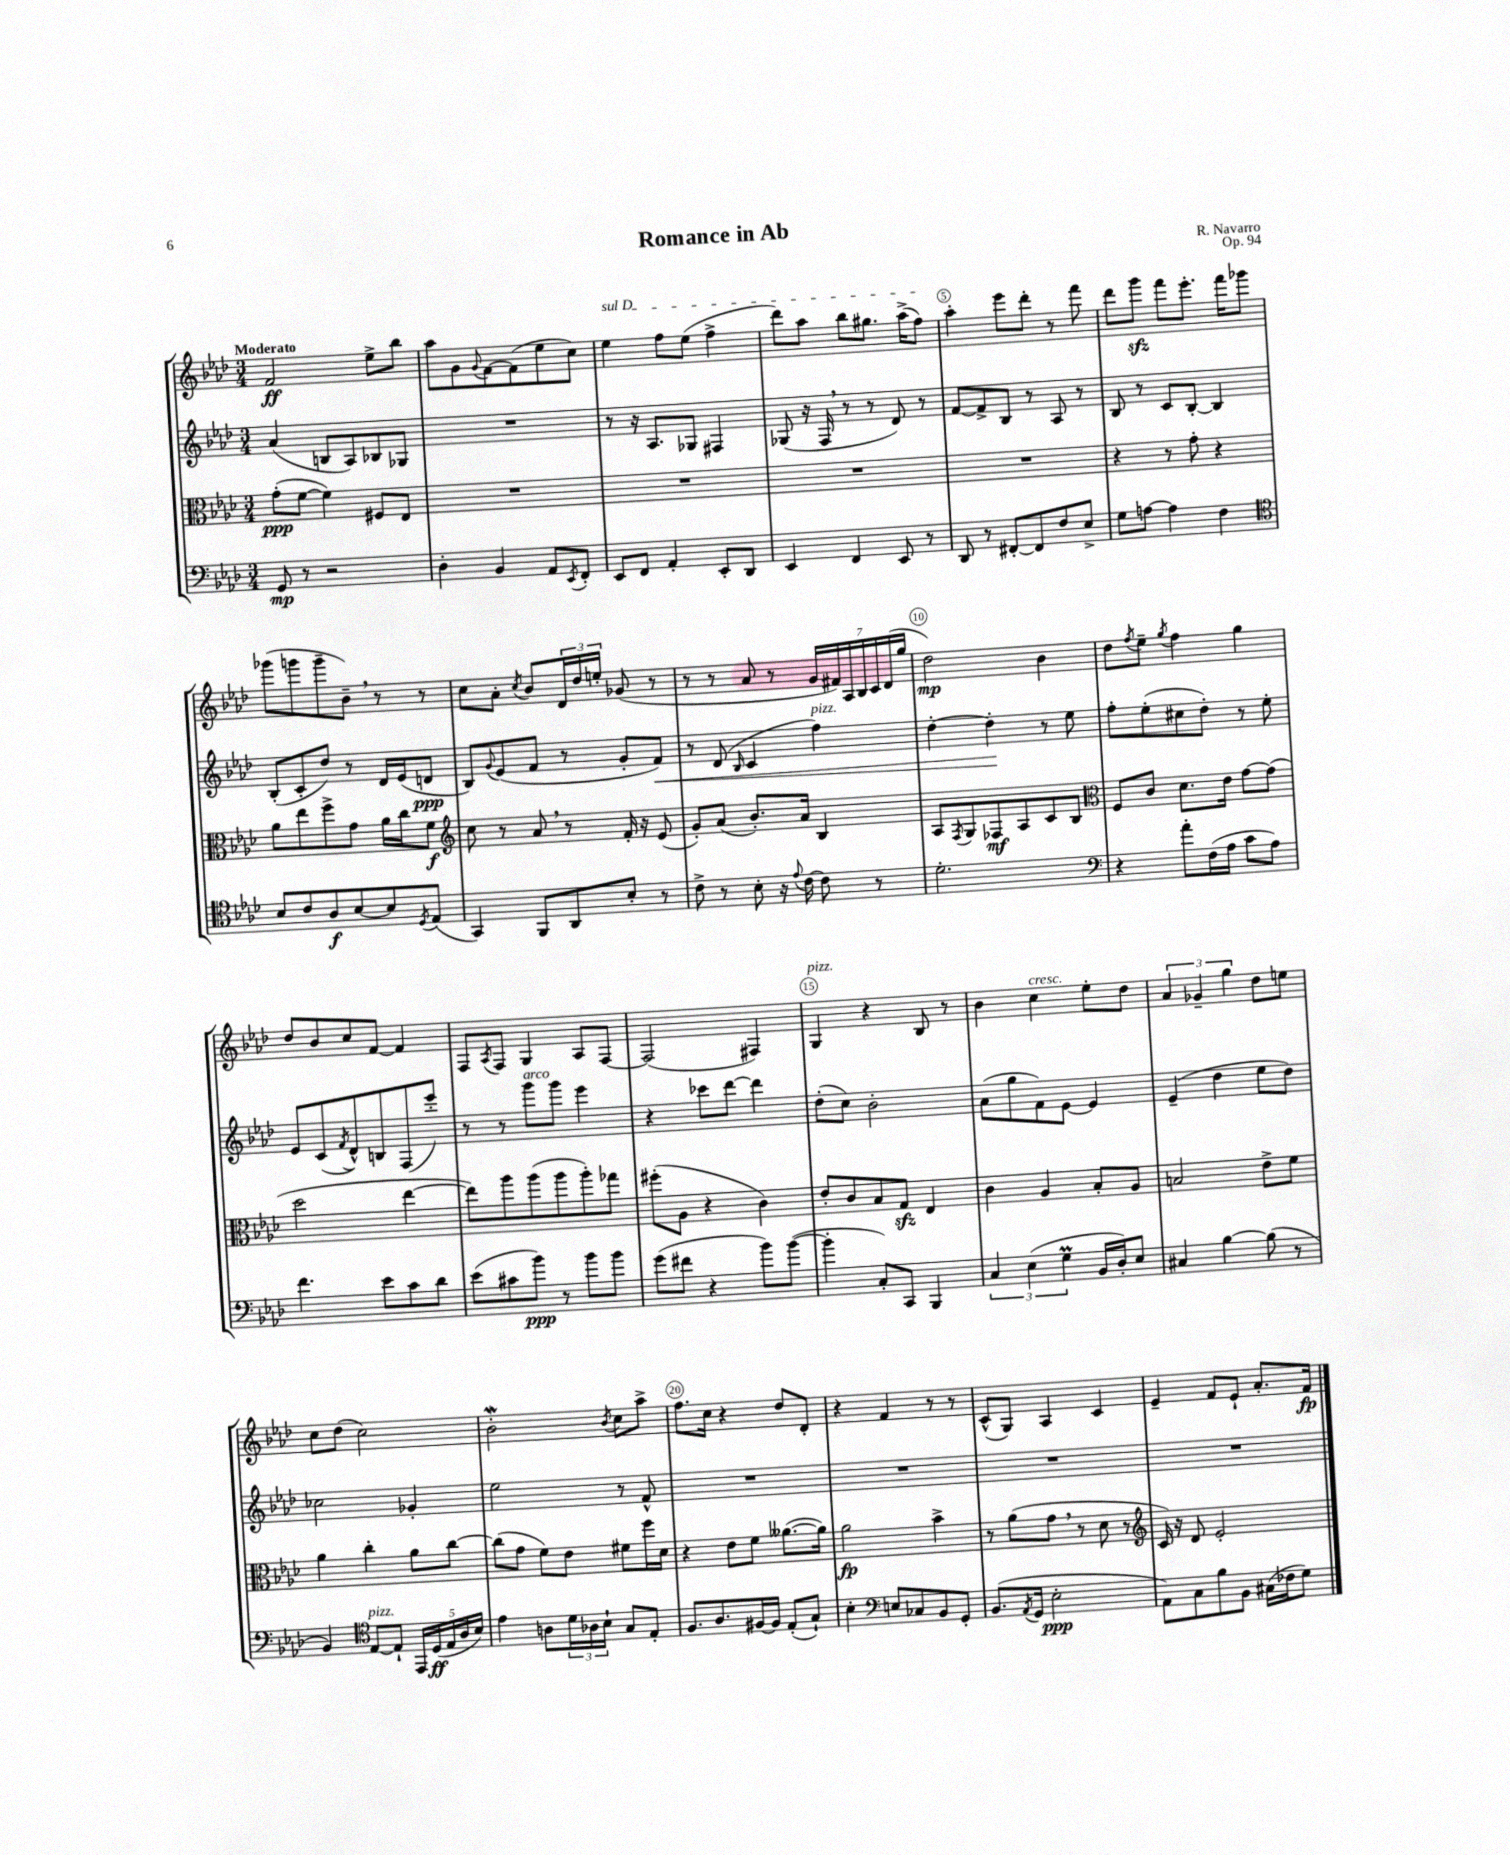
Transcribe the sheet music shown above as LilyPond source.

\header { title = "Romance in Ab" composer = "R. Navarro" opus = "Op. 94" }
<<
\new StaffGroup <<
\new Staff = "s0" {
    \clef treble \key aes \major \numericTimeSignature \time 3/4 \tempo "Moderato"
    f'2\ff ees''8-> bes''8 |
    aes''8 g'8 \appoggiatura { g'8 } f'8~ f'8( ees''8 c''8) |
    \once \override TextSpanner.bound-details.left.text = \markup { \italic "sul D" } ees''4\startTextSpan f''8 ees''8( f''4-> |
    des'''8) aes''8 bes''8 gis''8. aes''16->( f''8\stopTextSpan) |
    aes''4-. ees'''8 des'''8-. r8 f'''8 |
    des'''8 g'''8\sfz f'''8 ees'''8.-. f'''16 ges'''8 |
    ges'''8( g'''8 g'''8-- bes'8--) \breathe r8 r8 |
    c''8 aes'8-. \acciaccatura { c''8 } bes'8 \tuplet 3/2 { des'16 des''16 e''16-. } ges'8( r8 |
    r8 r8 aes'8 r8 \tuplet 7/4 { g'16 fis'16) aes16 bes16 c'16 des'16( g''16 } |
    des''2\mp) bes'4 |
    des''8 \acciaccatura { f''8 } ees''8-- \acciaccatura { g''8 } f''4 g''4 |
    des''8 bes'8 c''8 f'8~ f'4 |
    f8 \acciaccatura { aes8 } f8 g4 aes8 f8~ |
    f2( fis4) |
    g4^\markup { \italic "pizz." } r4 bes8 r8 |
    bes'4 c''4^\markup { \italic "cresc." } ees''8-. des''8 |
    \tuplet 3/2 { aes'4 ges'4-- g''4 } des''8 e''8 |
    c''8 des''8( c''2) |
    bes'2-.\mordent \acciaccatura { bes'8 } c''8 aes''8-> |
    f''8. c''16 r4 des''8 des'8-. |
    r4 f'4 r8 r8 |
    c'8-^( g8) aes4 c'4 |
    ees'4-- f'8 ees'8-! aes'8.-. f'16\fp \bar "|." |
}
\new Staff = "s1" {
    \clef treble \key aes \major \numericTimeSignature \time 3/4
    aes'4( b8 aes8) bes8 ges8 |
    R2. |
    r8 r16 aes8. ges8 fis4 |
    ges8( r16 f16 \breathe r8 r8 des'8) r8 |
    f'8~ f'8-> bes8 r8 aes8 r8 |
    bes8 r8 c'8 bes8~-. bes4 |
    bes8-.( c'8-. des''8) r8 des'16 ees'16( d'8\ppp |
    bes8) \appoggiatura { g'8 } ees'8( f'8 r8 g'8-. f'8\<) |
    r8 des'8( \grace { bes16 } c'4 f''4^\markup { \italic "pizz." }) |
    des''4~-. des''4-.\! r8 ees''8 |
    f''8-. ees''8-.( cis''8 des''8-.) r8 ees''8-. |
    ees'8 c'8( \acciaccatura { f'8 } des'8-^) b8 f8( ees'''8-.) |
    r8 r8 g'''8^\markup { \italic "arco" } g'''8 ees'''4 |
    r4 ces'''8 des'''8~ des'''4 |
    des''8-.( c''8) bes'2-. |
    aes'8( g''8 f'8) ees'8~ ees'4 |
    ees'4--( des''4 ees''8 des''8) |
    ces''2 ges'4-. |
    ees''2 r8 f'8-^ |
    R2. |
    R2. |
    R2. |
    R2. \bar "|." |
}
\new Staff = "s2" {
    \clef alto \key aes \major \numericTimeSignature \time 3/4
    g'8-.\ppp( f'8~ f'4) fis8 ees8 |
    R2. |
    R2. |
    R2. |
    R2. |
    r4 r8 g'8-. r4 |
    aes'8 ees''8 f''8-> g'8 aes'16 c''16 f'8\f |
    \clef treble c''8 r8 aes'8 \breathe r8 f'16-. r16 ees'8( |
    g'8-.) aes'8( bes'8.-.) aes'16 bes4 |
    aes8 \acciaccatura { f8 } g8 fes8\mf aes8 c'8 bes8 |
    \clef alto f8 c'8 des'8. ees'16 g'8~ g'8( |
    des''2 ees''4~ |
    ees''8) aes''8 aes''8( aes''8 aes''8-.) ges''8 |
    fis''8-.( aes8 r4 c'4) |
    ees'8-. c'8 bes8 g8\sfz ees4 |
    c'4 aes4 bes8-. aes8 |
    b2 ees'8-> f'8 |
    aes'4 c''4-. aes'8 c''8~ |
    c''8( g'8 f'8) ees'8 fis'8 f''16 des'16 |
    r4 ees'8 f'8 aeses'8.~( aeses'16) |
    aes'2\fp bes'4-> |
    r8 aes'8( g'8 \breathe r8 des'8 r8 |
    \clef treble c'16) r16 des'8 ees'2-. \bar "|." |
}
\new Staff = "s3" {
    \clef bass \key aes \major \numericTimeSignature \time 3/4
    g,8\mp r8 r2 |
    des4-. bes,4 aes,8 \acciaccatura { ees,8 } f,8-. |
    ees,8 f,8 aes,4-. ees,8-. des,8 |
    ees,4 f,4 ees,8 r8 |
    des,8 r8 fis,8~-. fis,8 f8 ees8-> |
    g8 a8~ a4 f4 |
    \clef tenor bes8 c'8 aes8\f bes8~ bes8 \acciaccatura { des8 } ees8( |
    g,4) f,8 aes,8 bes8-. r8 |
    c'8-> r8 bes8-. r16 \appoggiatura { ees'8 } c'16~ c'8 r8 |
    des'2.-. |
    \clef bass r4 aes'8-. f16( aes16 c'8 aes8) |
    f'4. ees'8 c'8 des'8 |
    ees'8( cis'8 bes'8\ppp) r8 bes'8 bes'8 |
    g'8( fis'8 r4 bes'8) bes'8~( |
    bes'4-. c8-.) c,8 bes,,4 |
    \tuplet 3/2 { c4 ees4( g4\prall } bes,16 des16-.) ees8 |
    cis4 bes4~ bes8( r8 |
    bes,4) \clef tenor ees8~^\markup { \italic "pizz." } ees8-! \tuplet 5/4 { ees,16 des16\ff( ees16 aes16 bes16) } |
    ees'4 a8 \tuplet 3/2 { des'16 aes16 bes16-! } g8 ees8-. |
    f8. aes8. fis16~ fis16 ees8-.( g8-!) |
    bes4-. \clef bass e8 ces8 bes,8 g,8-. |
    bes,8.( \acciaccatura { aes,8 } g,16 ees2-.\ppp |
    aes,8) c8 bes8 bes,8 cis16( fes16 g8) \bar "|." |
}
>>
>>
\layout { \context { \Score \override BarNumber.break-visibility = ##(#f #t #t) barNumberVisibility = #(every-nth-bar-number-visible 5) \override BarNumber.stencil = #(make-stencil-circler 0.1 0.3 ly:text-interface::print) } }
